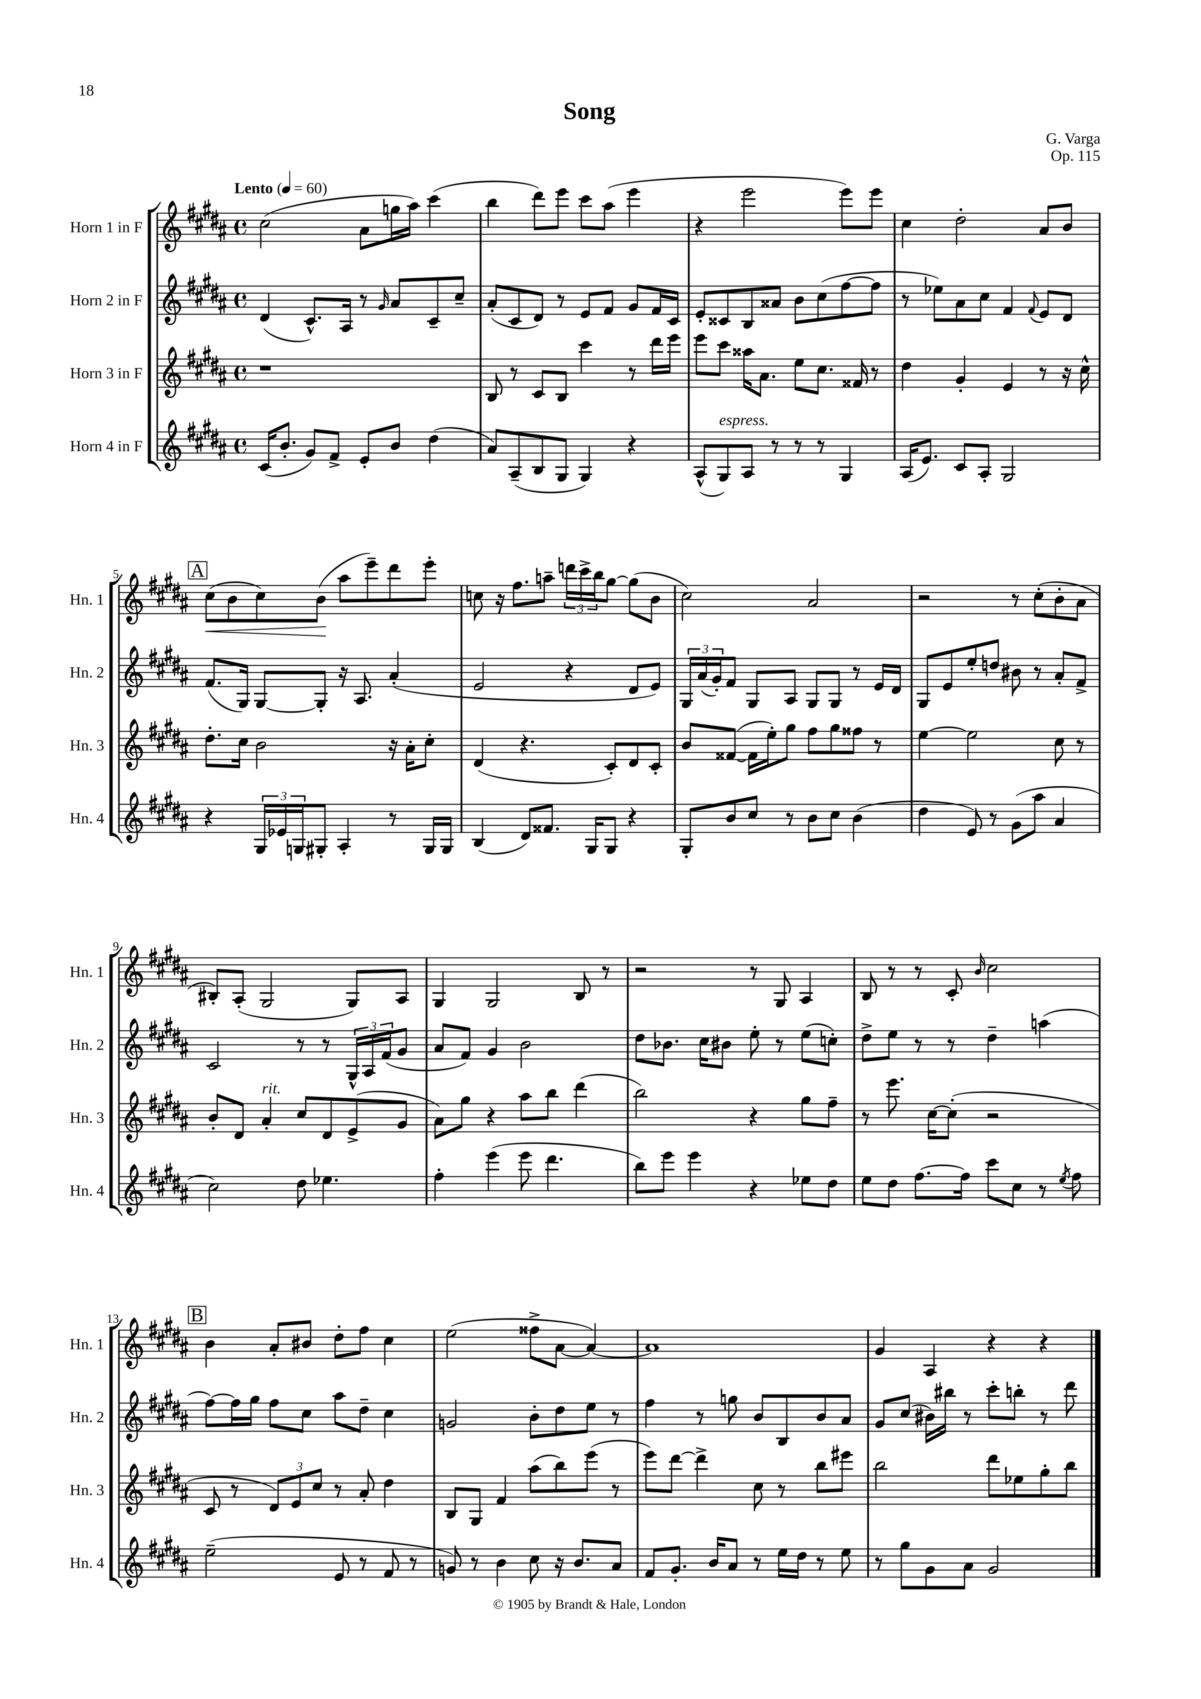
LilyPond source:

\header { title = "Song" composer = "G. Varga" opus = "Op. 115" }
<<
\new StaffGroup <<
\new Staff = "s0" \with { instrumentName = "Horn 1 in F" shortInstrumentName = "Hn. 1" } {
    \clef treble \key b \major \defaultTimeSignature \time 4/4 \tempo "Lento" 4 = 60
    cis''2( ais'8 g''16 ais''16) cis'''4( |
    b''4 dis'''8) e'''8 cis'''8 ais''8( e'''4 |
    r4 e'''2 e'''8) e'''8 |
    cis''4 dis''2-. ais'8 b'8 |
    \mark \markup { \box "A" } cis''8\<( b'8 cis''8) b'8\!( ais''8 e'''8--) dis'''8 e'''8-. |
    c''8 r16 fis''8. a''8-- \tuplet 3/2 { d'''16 cis'''16-> b''16 } gis''8~ gis''8( b'8 |
    cis''2) ais'2 |
    r2 r8 cis''8-.( b'8-. ais'8 |
    bis8-.) ais8-.( gis2 gis8) ais8 |
    gis4 gis2 b8 r8 |
    r2 r8 gis8 ais4 |
    b8 r8 r8 cis'8-. \grace { b'16 } cis''2 |
    \mark \markup { \box "B" } b'4 ais'8-. bis'8 dis''8-. fis''8 cis''4 |
    e''2( fisis''8-> ais'8~ ais'4~) |
    ais'1 |
    gis'4 ais4 r4 r4 \bar "|." |
}
\new Staff = "s1" \with { instrumentName = "Horn 2 in F" shortInstrumentName = "Hn. 2" } {
    \clef treble \key b \major \defaultTimeSignature \time 4/4
    dis'4( cis'8.-^) ais16 r8 \grace { gis'16 } ais'8 cis'8-- cis''8-- |
    ais'8-.( cis'8 dis'8) r8 e'8 fis'8 gis'8 fis'16 cis'16 |
    e'8-. cisis'8 b8 aisis'8 b'8 cis''8( fis''8~ fis''8 |
    r8 ees''8) ais'8 cis''8 fis'4 \appoggiatura { fis'8 } e'8 dis'8 |
    \mark \markup { \box "A" } fis'8.( gis16) gis8~ gis8-. r16 ais8. ais'4-.( |
    e'2 r4 dis'8 e'8) |
    \tuplet 3/2 { gis16 ais'16( gis'16-.) } fis'8 gis8 ais8 gis8 gis8 r8 e'16 dis'16 |
    gis8 e'8 e''8-. d''8 bis'8 r8 ais'8-. fis'8-> |
    cis'2 r8 r8 \tuplet 3/2 { gis16-^ ais16 fis'16( } gis'8 |
    ais'8 fis'8) gis'4 b'2 |
    dis''8 bes'8. cis''16 bis'8 e''8-. r8 e''8( c''8-.) |
    dis''8-> e''8 r8 r8 dis''4-- a''4( |
    \mark \markup { \box "B" } fis''8~) fis''16 gis''16 fis''8 cis''8 ais''8 dis''8-- cis''4 |
    g'2 b'8-. dis''8 e''8 r8 |
    fis''4 r8 g''8 b'8 b8 b'8 ais'8 |
    gis'8 cis''8( bis'16) bis''16 r8 cis'''8-. b''8-. r8 dis'''8 \bar "|." |
}
\new Staff = "s2" \with { instrumentName = "Horn 3 in F" shortInstrumentName = "Hn. 3" } {
    \clef treble \key b \major \defaultTimeSignature \time 4/4
    r1 |
    b8 r8 cis'8 b8 cis'''4 r8 dis'''16 e'''16 |
    e'''8 cis'''8 aisis''16 ais'8. e''8 cis''8. fisis'16 r8 |
    dis''4 gis'4-. e'4 r8 r16 cis''16-^ |
    \mark \markup { \box "A" } dis''8.-. cis''16 b'2 r16 ais'16-. cis''8-. |
    dis'4( r4. cis'8-.) dis'8 cis'8-. |
    b'8 fisis'8~( fisis'16 e''16-.) gis''8 fis''8 gis''8 fisis''8 r8 |
    e''4~ e''2 cis''8 r8 |
    b'8-. dis'8 ais'4-.^\markup { \italic "rit." } cis''8 dis'8 e'8->( gis'8 |
    ais'8) gis''8 r4 ais''8 b''8 dis'''4( |
    b''2) r4 gis''8 fis''8-- |
    r8 e'''8. cis''16~ cis''8-.( r2 |
    \mark \markup { \box "B" } cis'8 r8 \tuplet 3/2 { dis'8) e'8 cis''8 } r8 ais'8-. dis''4 |
    b8 gis8 fis'4 ais''8( b''8) e'''8( r8 |
    e'''8) dis'''8~ dis'''4-> cis''8 r8 b''8 eis'''8 |
    b''2 dis'''8 ees''8 gis''8-. b''8 \bar "|." |
}
\new Staff = "s3" \with { instrumentName = "Horn 4 in F" shortInstrumentName = "Hn. 4" } {
    \clef treble \key b \major \defaultTimeSignature \time 4/4
    cis'16( b'8.-. gis'8) fis'8-> e'8-. b'8 dis''4( |
    ais'8) ais8--( b8 gis8 gis4) r4 |
    ais8-^( gis8^\markup { \italic "espress." }) ais8 r8 r8 r8 gis4 |
    ais16( e'8.) cis'8 ais8-. gis2 |
    \mark \markup { \box "A" } r4 \tuplet 3/2 { gis16 ees'16 g16 } gis8-. ais4-. r8 gis16 gis16 |
    b4( dis'8) fisis'8. gis16 gis8 r4 |
    gis8-. b'8 cis''8 r8 b'8 cis''8 b'4( |
    dis''4 e'8) r8 gis'8( ais''8 ais'4 |
    cis''2) dis''8 ees''4. |
    fis''4-. e'''4( e'''8 dis'''4. |
    b''8) e'''8 e'''4 r4 ees''8 dis''8 |
    e''8 dis''8 fis''8.~ fis''16 cis'''8 cis''8 r8 \acciaccatura { e''8 } fis''8 |
    \mark \markup { \box "B" } e''2--( e'8 r8 fis'8 r8 |
    g'8) r8 b'4 cis''8 r16 b'8. ais'8 |
    fis'8 gis'8.-. b'16 ais'8 r8 e''16 dis''16 r8 e''8 |
    r8 gis''8 gis'8 ais'8 gis'2 \bar "|." |
}
>>
>>
